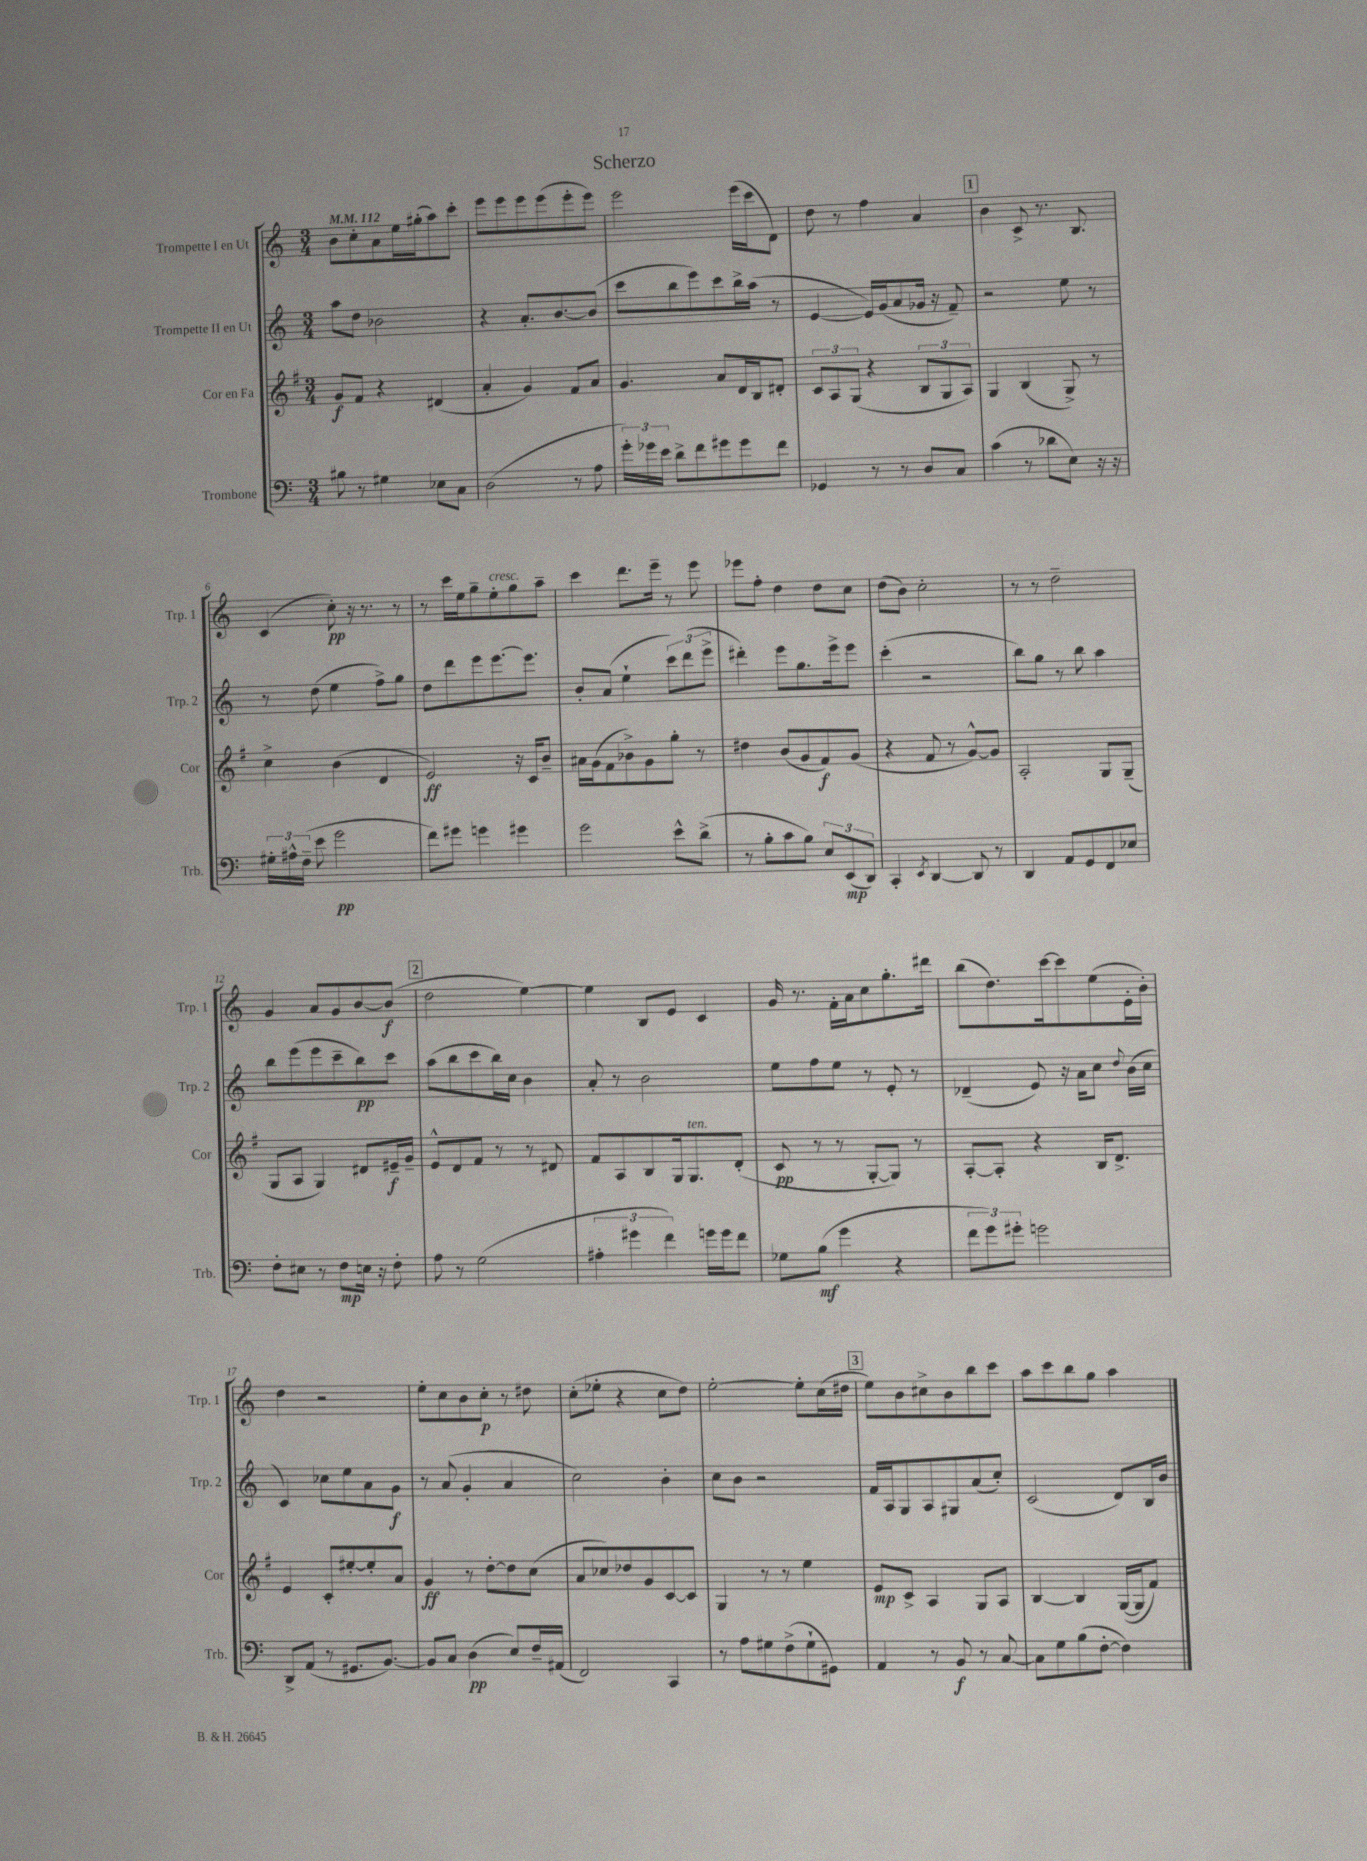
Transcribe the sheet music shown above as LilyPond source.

\header { title = "Scherzo" }
<<
\new StaffGroup <<
\new Staff = "s0" \with { instrumentName = "Trompette I en Ut" shortInstrumentName = "Trp. 1" } {
    \clef treble \key c \major \numericTimeSignature \time 3/4 \tempo 4 = 112
    \autoBeamOff b'8[ c''8-. a'8 e''16 gis''16-.( a''8) c'''8]-. |
    e'''8[ e'''8 e'''8 e'''8( e'''8-. e'''8]) |
    e'''2 e'''16[( c'''16 d'8]) |
    d''8 r8 f''4 a'4 |
    \mark \markup { \box "1" } b'4 c'8-> r8. b8. |
    c'4( c''8-.\pp) r16 r8. r8 |
    r8 c'''16[ e''16 g''8-- e''8-.^\markup { \italic "cresc." } g''8 a''8]-- |
    c'''4 d'''8.[ e'''16]-- r8 e'''8 |
    ees'''8[ f''8]-. d''4 d''8[ c''8] |
    d''8[( b'8]) c''2-. |
    r8 r8 d''2-- |
    g'4 a'8[ g'8 b'8~ b'8]\f( |
    \mark \markup { \box "2" } d''2 e''4~) |
    e''4 b8[ e'8] c'4 |
    g'16 r8. f'16[-. a'16 c''8 g''8.-. dis'''16] |
    b''8[( d''8.) c'''16~ c'''8 e''8( e'16-. b'16]-.) |
    d''4 r2 |
    e''8[-. c''8 b'8 c''8]-.\p r8 dis''8 |
    c''8[-.( ees''8]-. r4 c''8[ d''8]) |
    e''2~-. e''8[-. c''16( dis''16] |
    \mark \markup { \box "3" } e''8[) b'8 cis''8-> b'8 b''8 c'''8] |
    a''8[ c'''8 b''8 g''8] a''4 \bar "|." |
}
\new Staff = "s1" \with { instrumentName = "Trompette II en Ut" shortInstrumentName = "Trp. 2" } {
    \clef treble \key c \major \numericTimeSignature \time 3/4
    \autoBeamOff a''8[ d''8] bes'2 |
    r4 a'8.[-. b'8.~ b'8]( |
    c'''8[ b''8 e'''8) c'''8 b''16-> a''16]( r8 |
    e'4~ e'16[) g'16( a'8 ges'16] r16 f'8--) |
    \mark \markup { \box "1" } r2 e''8 r8 |
    r8 d''8( e''4 f''8[->) g''8] |
    d''8[ d'''8 e'''8 e'''8.~ e'''8.] |
    b'8[-. a'8]( e''4-! \tuplet 3/2 { c'''8[) d'''8( e'''8]-> } |
    dis'''4-.) e'''8[ g''8. e'''16-> e'''8] |
    c'''4-.( r2 |
    b''8[) g''8] r8 b''8 a''4 |
    b''8[ e'''8( e'''8 c'''8-- b''8\pp) c'''8] |
    \mark \markup { \box "2" } a''8[( b''8 c'''8 b''16) c''16] b'4 |
    a'8-. r8 b'2 |
    e''8[ f''8 e''8] r8 e'8-. r8 |
    des'4--( e'8) r16 a'16[ c''8] \appoggiatura { d''8 } b'16[( c''16] |
    c'4) ces''8[ e''8 a'8 g'8]\f |
    r8 a'8( g'4-. a'4 |
    c''2) b'4-. |
    c''8[ b'8] r2 |
    \mark \markup { \box "3" } f'16[ a16 g8 a8 gis8 a'8( c''8]-.) |
    c'2( d'8[) b16 b'16] \bar "|." |
}
\new Staff = "s2" \with { instrumentName = "Cor en Fa" shortInstrumentName = "Cor" } {
    \clef treble \key g \major \numericTimeSignature \time 3/4
    \autoBeamOff g'8[\f fis'8] r4 dis'4( |
    a'4-. g'4) fis'8[ a'8] |
    g'4. a'8[ d'16 b16 dis'8]-. |
    \tuplet 3/2 { c'8[ a8 g8]( } r4 \tuplet 3/2 { b8[ g8 a8]) } |
    \mark \markup { \box "1" } g4 b4( g8->) r8 |
    c''4-> b'4( d'4 |
    e'2\ff) r16 c'16[ b'8]-- |
    ais'16[ g'16( fis'8 bes'8->) g'8 g''8]-. r8 |
    dis''4 b'8[( g'8 fis'8\f) g'8]( |
    r4 fis'8 r8 g'8[~-^) g'8] |
    a2-. g8[ g8]--( |
    g8[ a8] g4) dis'8[ eis'16--\f g'16]-- |
    \mark \markup { \box "2" } e'8[-^ d'8 fis'8] r8 r8 dis'8 |
    fis'8[ a8 b8 g16 g8.^\markup { \italic "ten." } d'8]-.( |
    c'8\pp r8 r8 g8[~-. g8]) r8 |
    a8[~-. a8]-. r4 b16[ d'8.]-> |
    e'4 c'8[-. eis''8~-. eis''8-. a'8] |
    g'4\ff r8 d''8[~-. d''8 c''8]( |
    a'8[ ces''8) des''8 g'8 c'8~ c'8] |
    g4 r8 r8 e''4 |
    \mark \markup { \box "3" } e'8[\mp c'8]-> a4 g8[ a8] |
    b4~ b4 g16[~( g16 fis'8]) \bar "|." |
}
\new Staff = "s3" \with { instrumentName = "Trombone" shortInstrumentName = "Trb." } {
    \clef bass \key c \major \numericTimeSignature \time 3/4
    \autoBeamOff bis8 r8 gis4 ees8[ c8] |
    d2( r8 a8 |
    \tuplet 3/2 { g'16[-.) ges'16 e'16] } d'8[-> f'8 gis'8 gis'8 f'8] |
    ges,4 r8 r8 d8[ c8] |
    \mark \markup { \box "1" } c'4( r8 des'8[ e8]) r16 r16 |
    \tuplet 3/2 { gis16[-. ais16-^ f16]--( } e'8 g'2\pp |
    f'8[) gis'8] g'4 gis'4 |
    g'2 e'8[-^ d'8]->( |
    r8 b8[-. c'8 b8]) \tuplet 3/2 { e8[ e,8\mp( d,8]) } |
    c,4-. \acciaccatura { e,8 } d,4~ d,8 r8 |
    d,4 a,8[ g,8 f,8 ees8] |
    f8[-. eis8] r8 f8[\mp e16] r16 f8-. |
    \mark \markup { \box "2" } a8 r8 g2( |
    \tuplet 3/2 { ais4-. gis'4 f'4) } g'16[ g'16 f'8] |
    ges8[ b8]\mf( g'4 r4 |
    \tuplet 3/2 { f'8[ g'8) gis'8]-. } g'2 |
    d,8[-> a,8]( r8 gis,8.[ b,8.]~) |
    b,8[ c8] d4\pp( e8[) f16-- ais,16]( |
    f,2) c,4 |
    r8 a8[ gis8 f8->( gis8-! gis,8]) |
    \mark \markup { \box "3" } a,4 r8 b,8\f r8 c8~ |
    c8[ g8 b8( f8]~-. f4) \bar "|." |
}
>>
>>
